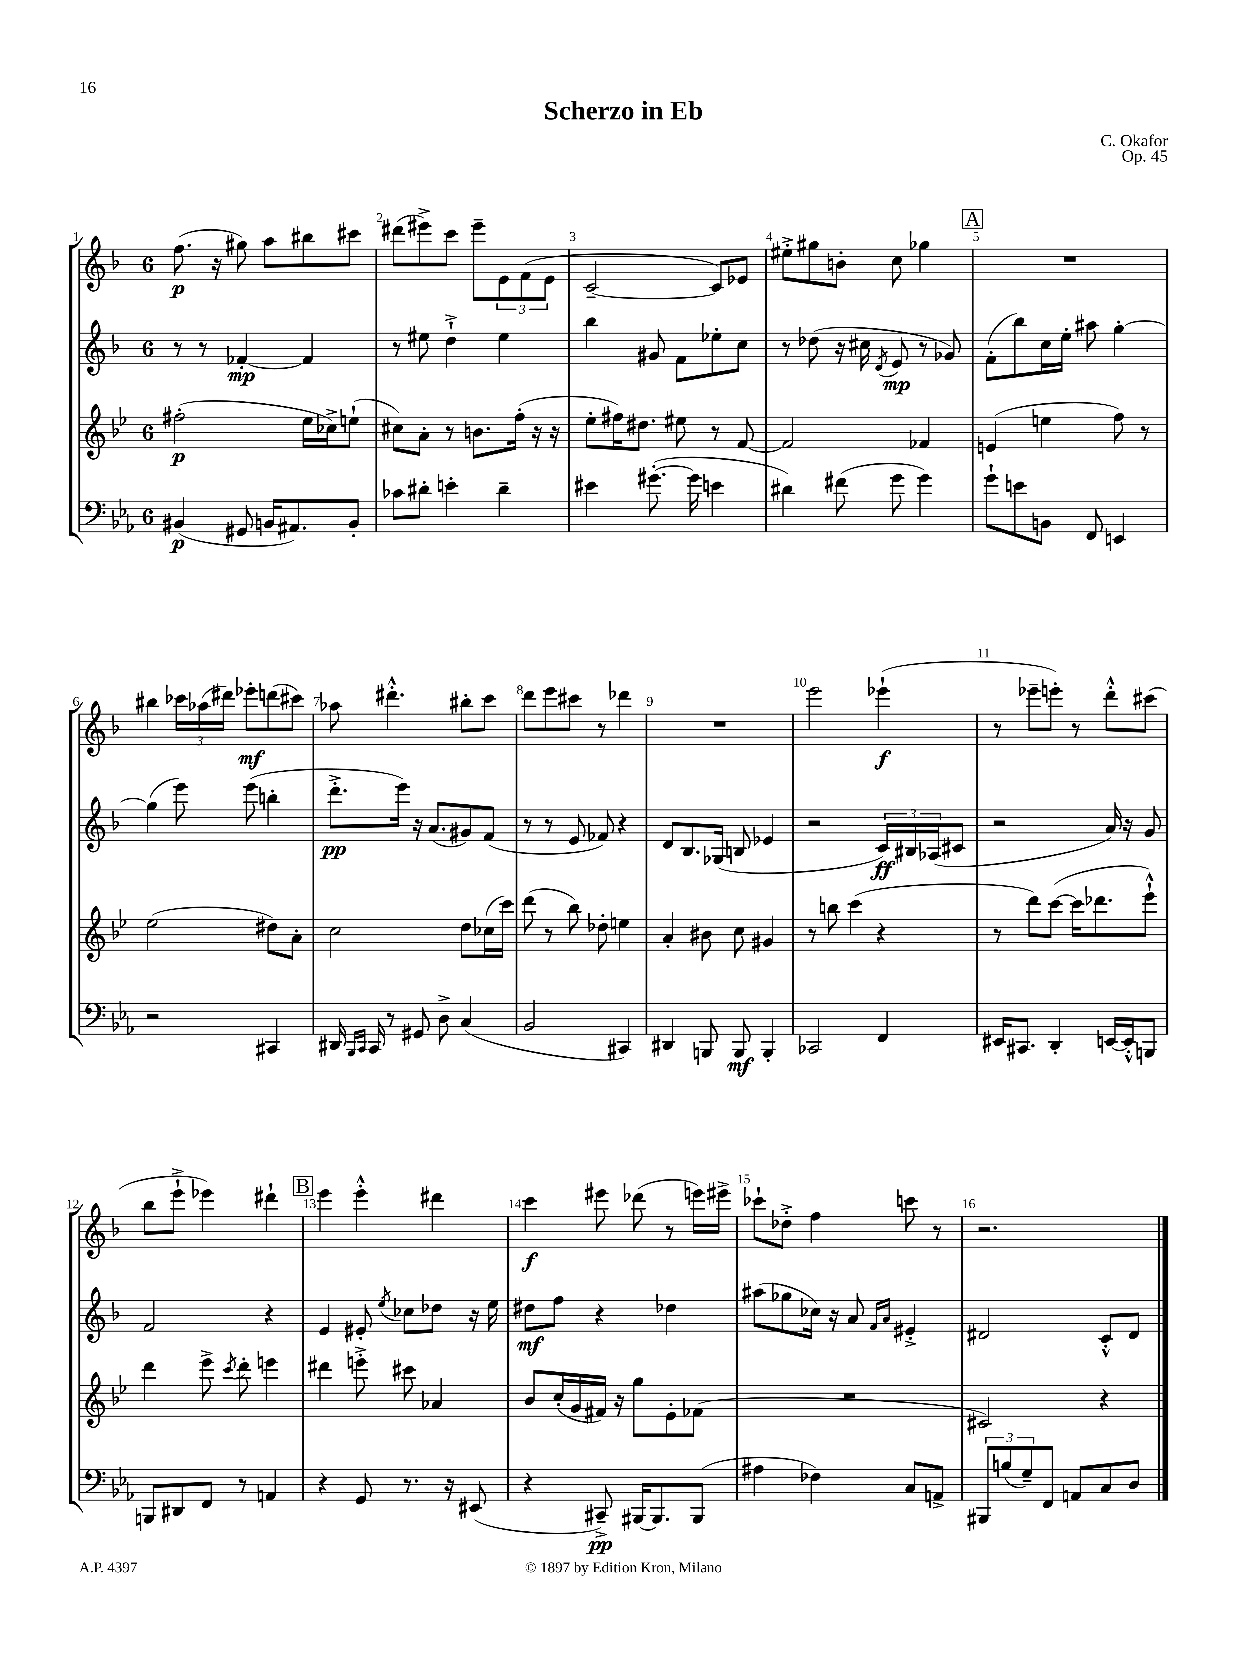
\header { title = "Scherzo in Eb" composer = "C. Okafor" opus = "Op. 45" }
<<
\new StaffGroup <<
\new Staff = "s0" {
    \clef treble \key f \major \once \override Staff.TimeSignature.style = #'single-digit \time 6/8
    f''8.\p( r16 gis''8) a''8 bis''8 cis'''8 |
    dis'''8( eis'''8->) c'''8 eis'''8-- \tuplet 3/2 { e'8 f'8( e'8 } |
    c'2~-- c'8) ees'8 |
    eis''8-.-> gis''8 b'8-. c''8 ges''4 |
    \mark \markup { \box "A" } R2. |
    bis''4 \tuplet 3/2 { ces'''16 aes''16( dis'''16) } ees'''8-.\mf d'''8( cis'''8) |
    aes''8 dis'''4.-.-^ bis''8-. c'''8 |
    d'''8 e'''8 cis'''8 r8 des'''4 |
    R2. |
    e'''2 ees'''4-!\f( |
    r8 ees'''8-- e'''8-.) r8 d'''8-.-^ cis'''8( |
    bes''8 e'''8-!-> ees'''4) dis'''4-! |
    \mark \markup { \box "B" } e'''4 e'''4-.-^ dis'''4 |
    c'''4\f eis'''8 des'''8( r8 e'''16) eis'''16-> |
    ces'''8-! des''8-.-> f''4 c'''8 r8 |
    r2. \bar "|." |
}
\new Staff = "s1" {
    \clef treble \key f \major \once \override Staff.TimeSignature.style = #'single-digit \time 6/8
    r8 r8 fes'4~-.\mp fes'4 |
    r8 eis''8 d''4-!-> eis''4 |
    bes''4 gis'8 f'8 ees''8-. c''8 |
    r8 des''8( r16 cis''16 \acciaccatura { d'8 } e'8\mp r8 ges'8) |
    \mark \markup { \box "A" } f'8-.( bes''8) c''16 e''16-. ais''8 g''4~-. |
    g''4( e'''8) e'''8( b''4-. |
    d'''8.-.->\pp e'''16) r16 a'8.( gis'8) f'8( |
    r8 r8 e'8 fes'8) r4 |
    d'8 bes8. ges16( b8 ees'4 |
    r2 \tuplet 3/2 { c'16\ff) bis16 aes16( } cis'8 |
    r2 a'16) r16 g'8 |
    f'2 r4 |
    \mark \markup { \box "B" } e'4 eis'8-. \acciaccatura { e''8 } ces''8 des''8 r16 e''16 |
    dis''8\mf f''8 r4 des''4 |
    ais''8( ges''8 ces''16) r16 a'8 \grace { f'16 a'16 } eis'4-.-> |
    dis'2 c'8-.-^ dis'8 \bar "|." |
}
\new Staff = "s2" {
    \clef treble \key bes \major \once \override Staff.TimeSignature.style = #'single-digit \time 6/8
    fis''2-.\p( ees''16 ces''16->) e''8-!( |
    cis''8) a'8-. r8 b'8. f''16-.( r16 r16 |
    ees''8-. fis''16) dis''8. eis''8 r8 f'8~ |
    f'2 fes'4 |
    \mark \markup { \box "A" } e'4( e''4 f''8) r8 |
    ees''2( dis''8) a'8-. |
    c''2 d''8 ces''16( c'''16) |
    d'''8( r8 bes''8) des''8-. e''4 |
    a'4-. bis'8 c''8 gis'4 |
    r8 b''8 c'''4( r4 |
    r8 d'''8) c'''8~( c'''16 des'''8. ees'''8-!-^) |
    d'''4 ees'''8-> \acciaccatura { c'''8 } d'''8-. e'''4 |
    \mark \markup { \box "B" } dis'''4 e'''8-.-> cis'''8 aes'4 |
    bes'8 c''16-.( g'16 fis'16) r16 g''8 ees'8-. fes'8( |
    R2. |
    cis'2) r4 \bar "|." |
}
\new Staff = "s3" {
    \clef bass \key ees \major \once \override Staff.TimeSignature.style = #'single-digit \time 6/8
    bis,4\p( gis,8 b,16 ais,8.) b,8-. |
    ces'8 dis'8-. e'4-. dis'4-- |
    eis'4 gis'8.~-.( gis'16 e'4 |
    dis'4) fis'8( g'8 g'4) |
    \mark \markup { \box "A" } g'8-! e'8 b,8 f,8 e,4 |
    r2 cis,4 |
    dis,16 \grace { bes,,16 c,16 } c,16 r8 gis,8 d8-> c4( |
    bes,2 cis,4) |
    dis,4 b,,8 b,,8\mf b,,4-. |
    ces,2 f,4 |
    eis,16 cis,8. d,4-. e,16~ e,16-.-^ b,,8 |
    b,,8 dis,8 f,8 r8 a,4 |
    \mark \markup { \box "B" } r4 g,8 r8. r16 eis,8( |
    r4 cis,8--->\pp) bis,,16~ bis,,8. bis,,8( |
    ais4 fes4) c8 a,8-> |
    \tuplet 3/2 { bis,,8 b8( g8--) } f,8 a,8 c8 d8 \bar "|." |
}
>>
>>
\layout { \context { \Score \override BarNumber.break-visibility = ##(#f #t #t) barNumberVisibility = #all-bar-numbers-visible } }
